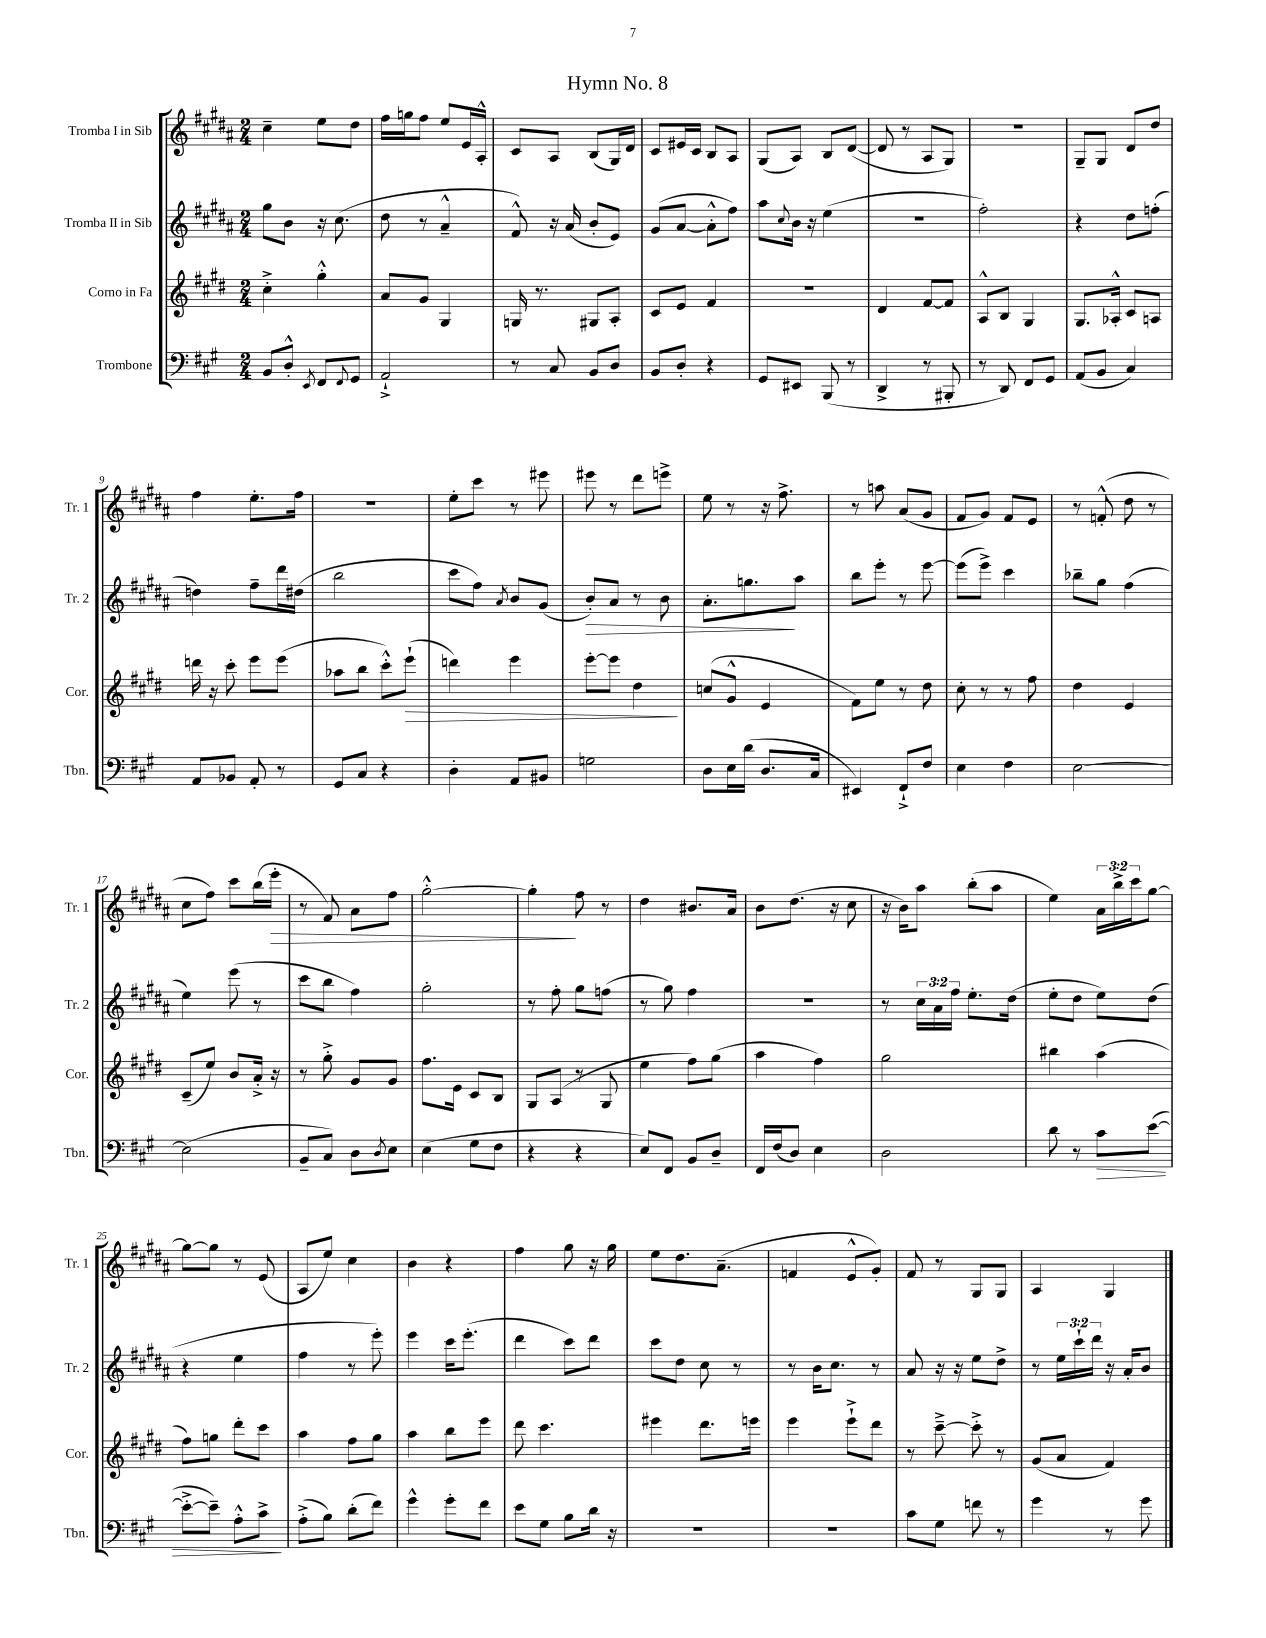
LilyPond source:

\header { title = "Hymn No. 8" }
<<
\new StaffGroup <<
\new Staff = "s0" \with { instrumentName = "Tromba I in Sib" shortInstrumentName = "Tr. 1" } {
    \clef treble \key b \major \numericTimeSignature \time 2/4 \override Staff.TupletNumber.text = #tuplet-number::calc-fraction-text
    cis''4-- e''8 dis''8 |
    fis''16 g''16 fis''8 e''8 e'16 ais16-.-^ |
    cis'8 ais8 b8( gis16) dis'16 |
    cis'8 eis'16 cis'16 b8 ais8 |
    gis8( ais8) b8 dis'8~( |
    dis'8 r8 ais8 gis8) |
    R2 |
    gis8-- gis8 dis'8 dis''8 |
    fis''4 e''8.-. fis''16 |
    r2 |
    e''8-. cis'''8 r8 eis'''8 |
    eis'''8 r8 dis'''8 e'''8-> |
    e''8 r8 r16 fis''8.-> |
    r8 a''8 ais'8( gis'8 |
    fis'8 gis'8) fis'8 e'8 |
    r8 f'8-.-^( dis''8 r8 |
    cis''8 fis''8) cis'''8 b''16( e'''16-.\> |
    r8 fis'8) ais'8 fis''8 |
    gis''2~-.-^ |
    gis''4-.\! fis''8 r8 |
    dis''4 bis'8. ais'16 |
    b'8 dis''8.( r16 cis''8 |
    r16 b'16) ais''8 b''8-.( ais''8 |
    e''4) \tuplet 3/2 { ais'16 b''16-> cis'''16 } gis''8~ |
    gis''8~ gis''8 r8 e'8( |
    ais8 e''8) cis''4 |
    b'4 r4 |
    fis''4 gis''8 r16 gis''16 |
    e''8 dis''8. ais'8.--( |
    f'4 e'8-^ gis'8-.) |
    fis'8 r8 gis8 gis8 |
    ais4 gis4 \bar "|." |
}
\new Staff = "s1" \with { instrumentName = "Tromba II in Sib" shortInstrumentName = "Tr. 2" } {
    \clef treble \key b \major \numericTimeSignature \time 2/4 \override Staff.TupletNumber.text = #tuplet-number::calc-fraction-text
    gis''8 b'8 r16 cis''8.( |
    dis''8 r8 ais'4---^ |
    fis'8-^) r16 ais'16( b'8-. e'8) |
    gis'8( ais'8~ ais'8-.-^ fis''8) |
    ais''8 \appoggiatura { cis''8 } b'16 r16 e''4( |
    r2 |
    fis''2-.) |
    r4 dis''8 f''8-.( |
    d''4) fis''8-- dis'''16 dis''16( |
    b''2 |
    cis'''8 fis''8) \acciaccatura { ais'8 } b'8 gis'8( |
    b'8-.\>) ais'8 r8 b'8 |
    ais'8.-. g''8.\! ais''8 |
    b''8 e'''8-. r8 e'''8~ |
    e'''8( e'''8->) cis'''4 |
    bes''8-- gis''8 fis''4( |
    e''4) e'''8( r8 |
    cis'''8 b''8 fis''4) |
    gis''2-. |
    r8 fis''8-. gis''8 f''8( |
    r8 gis''8) fis''4 |
    R2 |
    r8 \tuplet 3/2 { cis''16 ais'16 fis''16 } e''8.-. dis''16( |
    e''8-. dis''8 e''8) dis''8( |
    r4 e''4 |
    fis''4 r8 e'''8-.) |
    e'''4 cis'''16 e'''8.-.( |
    dis'''4 cis'''8) dis'''8 |
    cis'''8 dis''8 cis''8 r8 |
    r8 b'16 cis''8. r8 |
    ais'8 r16 r16 e''8 dis''8-> |
    r8 \tuplet 3/2 { e''16 cis'''16-! dis'''16 } r16 ais'16-. b'8 \bar "|." |
}
\new Staff = "s2" \with { instrumentName = "Corno in Fa" shortInstrumentName = "Cor." } {
    \clef treble \key e \major \numericTimeSignature \time 2/4
    cis''4-.-> gis''4-.-^ |
    a'8 gis'8 gis4 |
    g16 r8. gis8 a8-. |
    cis'8 e'8 fis'4 |
    R2 |
    dis'4 fis'8~ fis'8 |
    a8-^ b8 gis4 |
    gis8. aes16-.-^ cis'8 a8 |
    d'''16 r16 cis'''8-. e'''8 e'''8( |
    aes''8 b''8 cis'''8-.-^) e'''8-!\>( |
    d'''4) e'''4 |
    e'''8~-. e'''8 dis''4\! |
    c''8( gis'8-^ e'4 |
    fis'8) e''8 r8 dis''8 |
    cis''8-. r8 r8 fis''8 |
    dis''4 e'4 |
    cis'8--( e''8) b'8 a'16-.-> r16 |
    r8 gis''8-.-> gis'8 gis'8 |
    fis''8. e'16 cis'8 b8 |
    gis8 a8( r8 gis8 |
    e''4 fis''8) gis''8( |
    a''4 fis''4) |
    gis''2 |
    bis''4 a''4( |
    fis''8) g''8 dis'''8-. cis'''8 |
    a''4 fis''8 gis''8 |
    a''4 b''8 e'''8 |
    dis'''8 cis'''4. |
    eis'''4 dis'''8. e'''16 |
    e'''4 e'''8-!-> dis'''8 |
    r8 cis'''8~---> cis'''8-.-> r8 |
    gis'8( a'8 fis'4) \bar "|." |
}
\new Staff = "s3" \with { instrumentName = "Trombone" shortInstrumentName = "Tbn." } {
    \clef bass \key a \major \numericTimeSignature \time 2/4
    b,8 d8-.-^ \acciaccatura { e,8 } fis,8 \appoggiatura { fis,8 } gis,8 |
    a,2-!-> |
    r8 cis8 b,8 d8 |
    b,8 d8-. r4 |
    gis,8 eis,8 b,,8( r8 |
    d,4-> r8 bis,,8-. |
    r8 d,8) fis,8 gis,8 |
    a,8( b,8 cis4) |
    a,8 bes,8 a,8-. r8 |
    gis,8 cis8 r4 |
    d4-. a,8 bis,8 |
    g2 |
    d8 e16 d'16( d8. cis16 |
    eis,4) fis,8-!-> fis8 |
    e4 fis4 |
    e2~ |
    e2( |
    b,8-- cis8) d8 \acciaccatura { d8 } e8 |
    e4( gis8 fis8 |
    r4 r4 |
    e8) fis,8 b,8 d8-- |
    fis,16 fis16( d8) e4 |
    d2 |
    d'8 r8 cis'8\> e'8~( |
    e'8~-.-> e'8--) a8-.-^ cis'8->\! |
    a8-.->( b8) d'8-.( fis'8) |
    gis'4-^ gis'8-. fis'8 |
    e'8 gis8 b8 d'16 r16 |
    R2 |
    R2 |
    cis'8 gis8 f'8 r8 |
    gis'4 r8 gis'8 \bar "|." |
}
>>
>>
